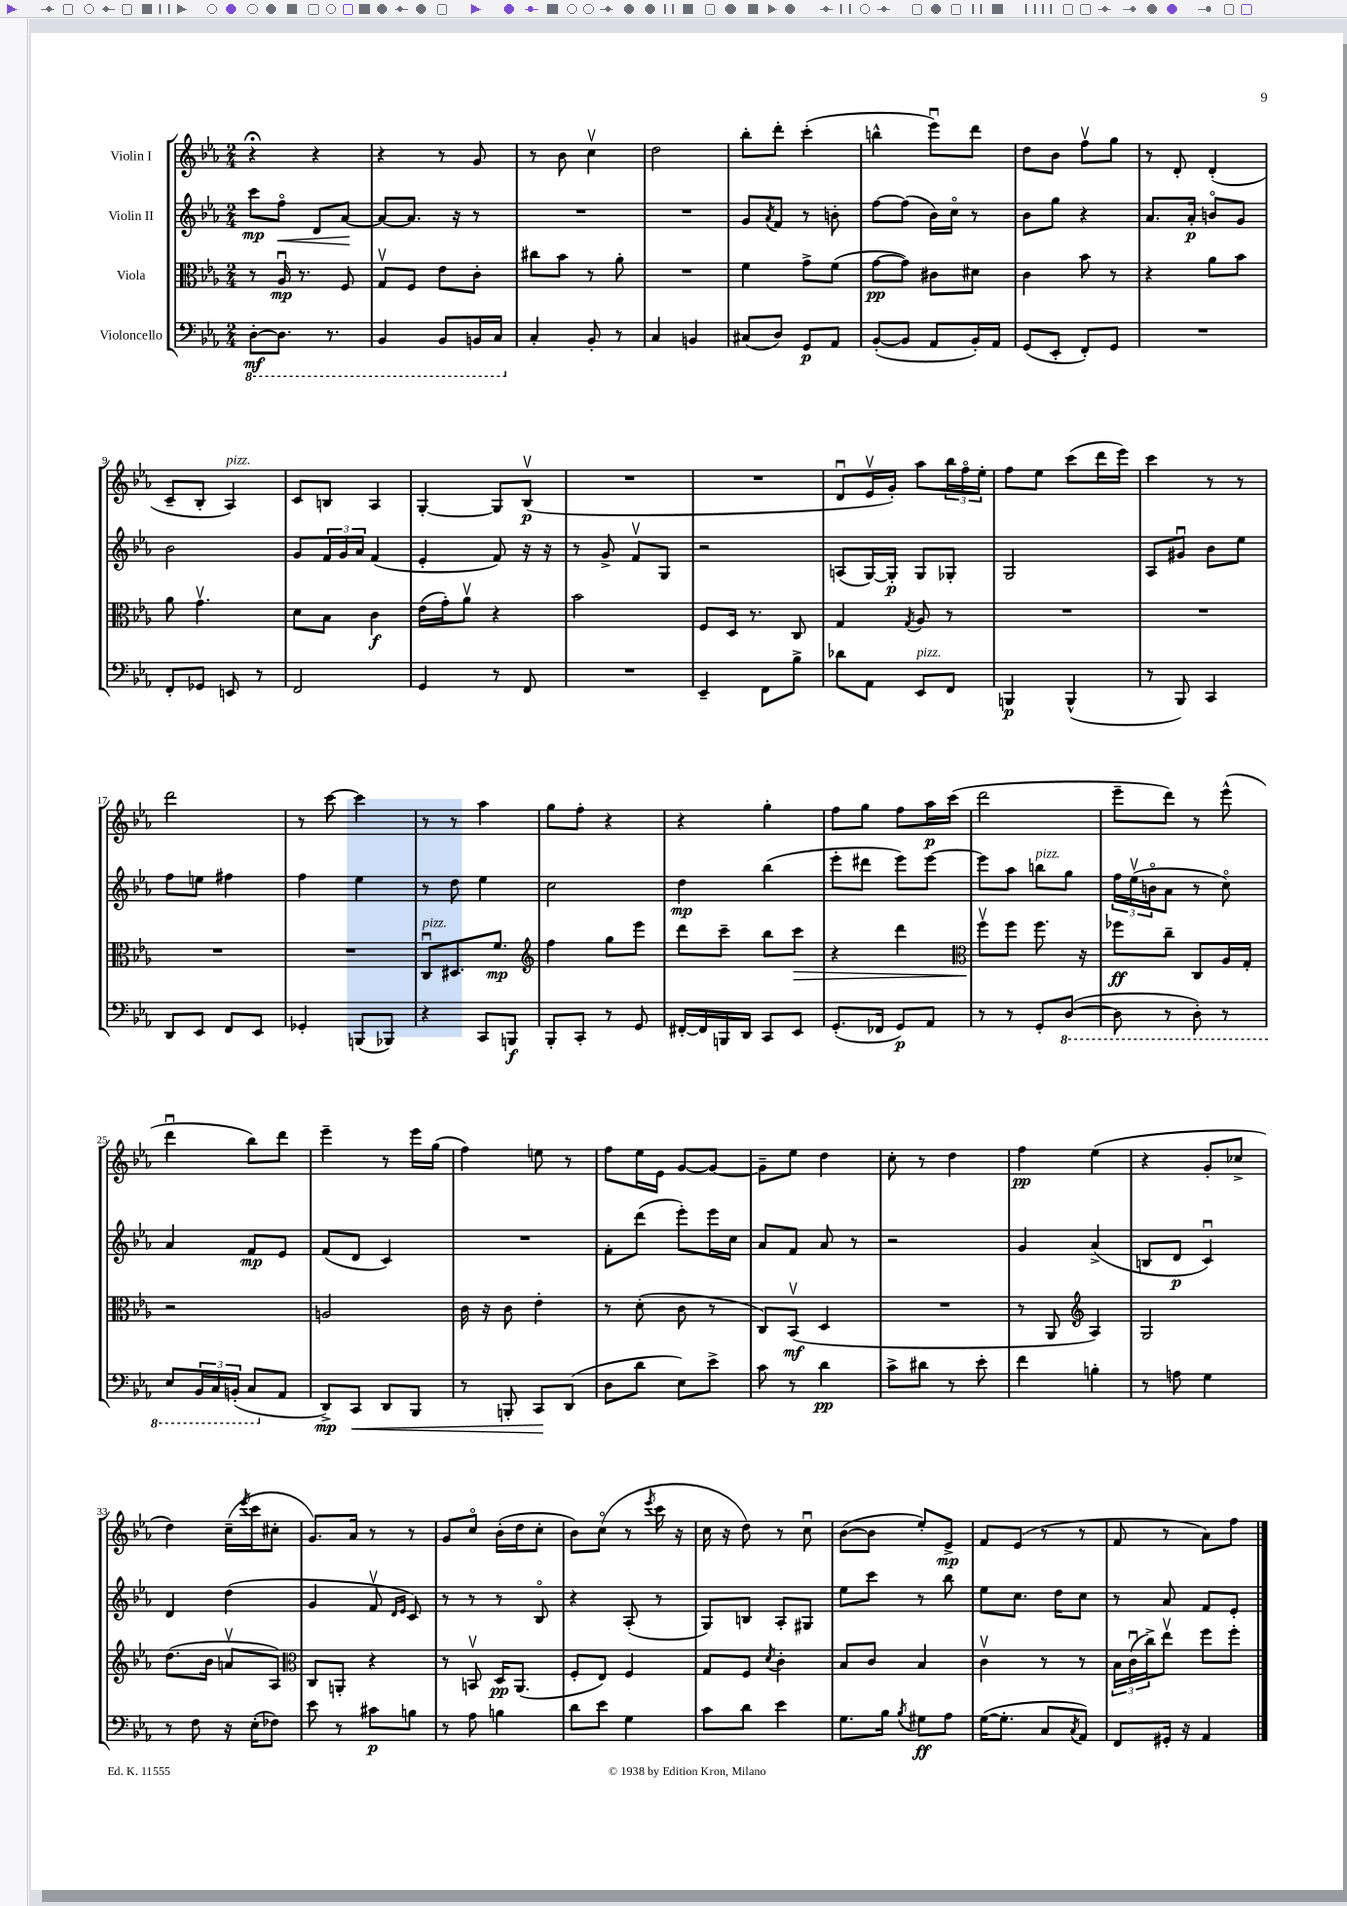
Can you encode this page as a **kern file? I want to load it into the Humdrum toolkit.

**kern	**kern	**kern	**kern
*staff4	*staff3	*staff2	*staff1
*clefF4	*clefC3	*clefG2	*clefG2
*k[b-e-a-]	*k[b-e-a-]	*k[b-e-a-]	*k[b-e-a-]
*M2/4	*M2/4	*M2/4	*M2/4
[8DD'	8r	8ccc	4r;
8.DD]	16A-u	8ffo	.
.	8.r	.	.
.	.	8d	4r
8.r	.	.	.
.	8F	[8a-	.
=	=	=	=
4BBB-	8Gv	8a-_	4r
.	8F	8.a-]	.
8BBB-	8e-	.	8r
.	.	16r	.
16BBB	8c'	8r	8g
16CC	.	.	.
=	=	=	=
4C'	8cc#	2r	8r
.	8b-	.	8b-
8BB-'	8r	.	4ccv
8r	8a-'	.	.
=	=	=	=
4C	2r	2r	2dd
4BB	.	.	.
=	=	=	=
(8C#	4f	8g	8bb-'
.	.	8qa-	.
8D)	.	8f	8ddd'
8GG	8g^	8r	(4ccc'
8AA-	(8f	8b'	.
=	=	=	=
([8BB-'	[8g	[8ff	4bb^^
8BB-]	8g])	(8ff]	.
8AA-	8c#	16b-)	8eee-u)
.	.	16cco	.
16BB-')	8d#	8r	8ddd
16AA-	.	.	.
=	=	=	=
(8GG	4c	8b-	8dd
8EE-'	.	8gg	8b-
8FF')	8b-	4r	8ffv
8GG	8r	.	8gg
=	=	=	=
2r	4r	8.a-	8r
.	.	.	8d'
.	.	16a-'	.
.	8a-	8bo	(4d'
.	8b-	8g	.
=	=	=	=
8FF'	8a-	2b-	8c~
8GG-	4.gv	.	8B-'
8EE	.	.	4A-)
8r	.	.	.
=	=	=	=
2FF	8d	8g	8c
.	8B-	24f	8B
.	.	24g	.
.	.	24a-	.
.	4c	(4f	4A-
=	=	=	=
4GG	(16e-	4e-'	[4G'
.	16g')	.	.
.	8a-v	.	.
8r	4r	8f)	8G]
8FF	.	16r	(8B-v
.	.	16r	.
=	=	=	=
2r	2b-	8r	2r
.	.	8g^	.
.	.	8fv	.
.	.	8G	.
=	=	=	=
4EE-~	8F	2r	2r
.	16D	.	.
.	8.r	.	.
8FF	.	.	.
8B-^	8C	.	.
=	=	=	=
8d-	4G	(8A	8du
8AA-	.	[16G)	16e-v
.	.	16G']	16g')
.	8qG	.	.
8EE-	8A-	8G	8aa-
8FF	8r	8G-'	24bb-
.	.	.	24ffo
.	.	.	24ee-'
=	=	=	=
4BBB	2r	2G	8ff
.	.	.	8ee-
(4BBB^^	.	.	(8ccc
.	.	.	16ddd
.	.	.	16eee-)
=	=	=	=
8r	2r	8A-	4ccc
8BBB-)	.	8g#u	.
4CC	.	8b-	8r
.	.	8ee-	8r
=	=	=	=
8DD	2r	8ff	2ddd
8EE-	.	8ee	.
8FF	.	4ff#	.
8EE-	.	.	.
=	=	=	=
4GG-'	2r	4ff	8r
.	.	.	[8ccc
(8BBB	.	4ee-	4ccc]
8BBB-)	.	.	.
=	=	=	=
4r	8Cu	8r	8r
.	8.D#	8dd	8r
8CC	.	4ee-	4aa-
.	8.f	.	.
8BBB	.	.	.
=	=	=	=
*	*clefG2	*	*
8BBB-'	4ff	2cc	8gg
8CC'	.	.	8ff'
8r	8gg	.	4r
8GG	8eee-	.	.
=	=	=	=
[16FF#'	8ddd	4dd	4r
16FF#]	.	.	.
16BBB	8ccc~	.	.
16DD	.	.	.
8CC	8bb-	(4bb-	4gg'
8EE-	8ccc	.	.
=	=	=	=
(8.GG'	4r	8eee-'	8ff
.	.	8ddd#	8gg
16FF-	.	.	.
8GG)	4ddd	8eee-)	8ff
8AA-	.	[8eee-	16aa-
.	.	.	(16ccc
=	=	=	=
*	*clefC3	*	*
8r	8ffv	8eee-]	2ddd
8r	8ff	8aa-	.
8GG'	8.ff	8bb	.
([8DD	.	8gg	.
.	16r	.	.
=	=	=	=
8DD]	8ff-	24ff	8eee-~
.	.	(24ee-v	.
.	.	24bo	.
8r	8cc~	8a-	8ddd)
8DD')	8C	8r	8r
8r	16A-	8cco)	(8eee-^^
.	16G'	.	.
=	=	=	=
8EE-	2r	4a-	4dddu
24BBB-	.	.	.
24CC	.	.	.
(24BBB'	.	.	.
8CC	.	8f	8bb-)
8AA-	.	8e-	8ddd
=	=	=	=
8DD^)	2A	(8f	4eee-~
8CC	.	8d	.
8DD	.	4c)	8r
8BBB-	.	.	16eee-
.	.	.	(16gg
=	=	=	=
8r	16c	2r	4ff)
.	16r	.	.
8BBB'	8c	.	.
8CC	4e-'	.	8ee
(8DD	.	.	8r
=	=	=	=
8D	8r	8f'	8ff
8d	(8d'	(8ddd	16ee-
.	.	.	16e-
8E-)	8c	8eee-')	[8g
8e-^	8r	16eee-	8g_
.	.	16cc	.
=	=	=	=
8c	8C)	8a-	8g~]
8r	(8BB-v	8f	8ee-
4d	4D	8a-	4dd
.	.	8r	.
=	=	=	=
8c^	2r	2r	8cc'
8d#	.	.	8r
8r	.	.	4dd
8e-'	.	.	.
=	=	=	=
4f	8r	4g	4ff
.	8AA-	.	.
*	*clefG2	*	*
4B'	4A-)	(4a-^	(4ee-
=	=	=	=
8r	2G	8B	4r
8A	.	8d	.
4G	.	4cu)	8g'
.	.	.	8cc-^
=	=	=	=
8r	(8.dd	4d	4dd)
8F	.	.	.
.	16b-	.	.
16r	8av	(4dd	(16cc~
.	.	.	8qeee-
(16E-'	.	.	16ccc
8F-)	8A-)	.	8cc#'
=	=	=	=
*	*clefC3	*	*
8e-	8C	4g	8.g)
8r	8AA'	.	.
.	.	.	16a-
8c#	4r	8fv	8r
.	.	16qqd	.
.	.	16qqe-	.
8B	.	8c)	8r
=	=	=	=
8r	8r	8r	8g
8A-	8BBv	8r	8cco
4B	16D	8r	(16b-'
.	(8.AA-	.	16dd
.	.	8B-o	8cc'
=	=	=	=
8d	8F'	4r	8b-)
8e-	8E-)	.	(8cco
4G	4F	(8A-'	8r
.	.	.	8qeee-
.	.	8r	16ccc
.	.	.	16r
=	=	=	=
8c	8G	8G)	16cc
.	.	.	16r
8d	8F	8B	8dd)
.	8qd	.	.
4e-	4c'	8A-'	8r
.	.	8G#	8ccu
=	=	=	=
8.G	8B-	8ee-	([8b-
.	8c	8ccc	8b-]
16B-	.	.	.
8qB-	.	.	.
8G#	4B-	8r	8ee-')
8A-	.	8bb-	8e-^
=	=	=	=
([16G	4cv	8ee-	8f
8.G']	.	.	.
.	.	8.cc	(8e-
8C	8r	.	8r
.	.	16dd	.
8qC	.	.	.
8AA-)	8r	8cc	8r
=	=	=	=
8FF	24B-	8r	8f
.	(24cu	.	.
.	24cc^)	.	.
16GG#'	8ee-v	8a-	8r
16r	.	.	.
4AA-	8ff	8f	8a-)
.	8ff'	8e-'	8ff
==	==	==	==
*-	*-	*-	*-
